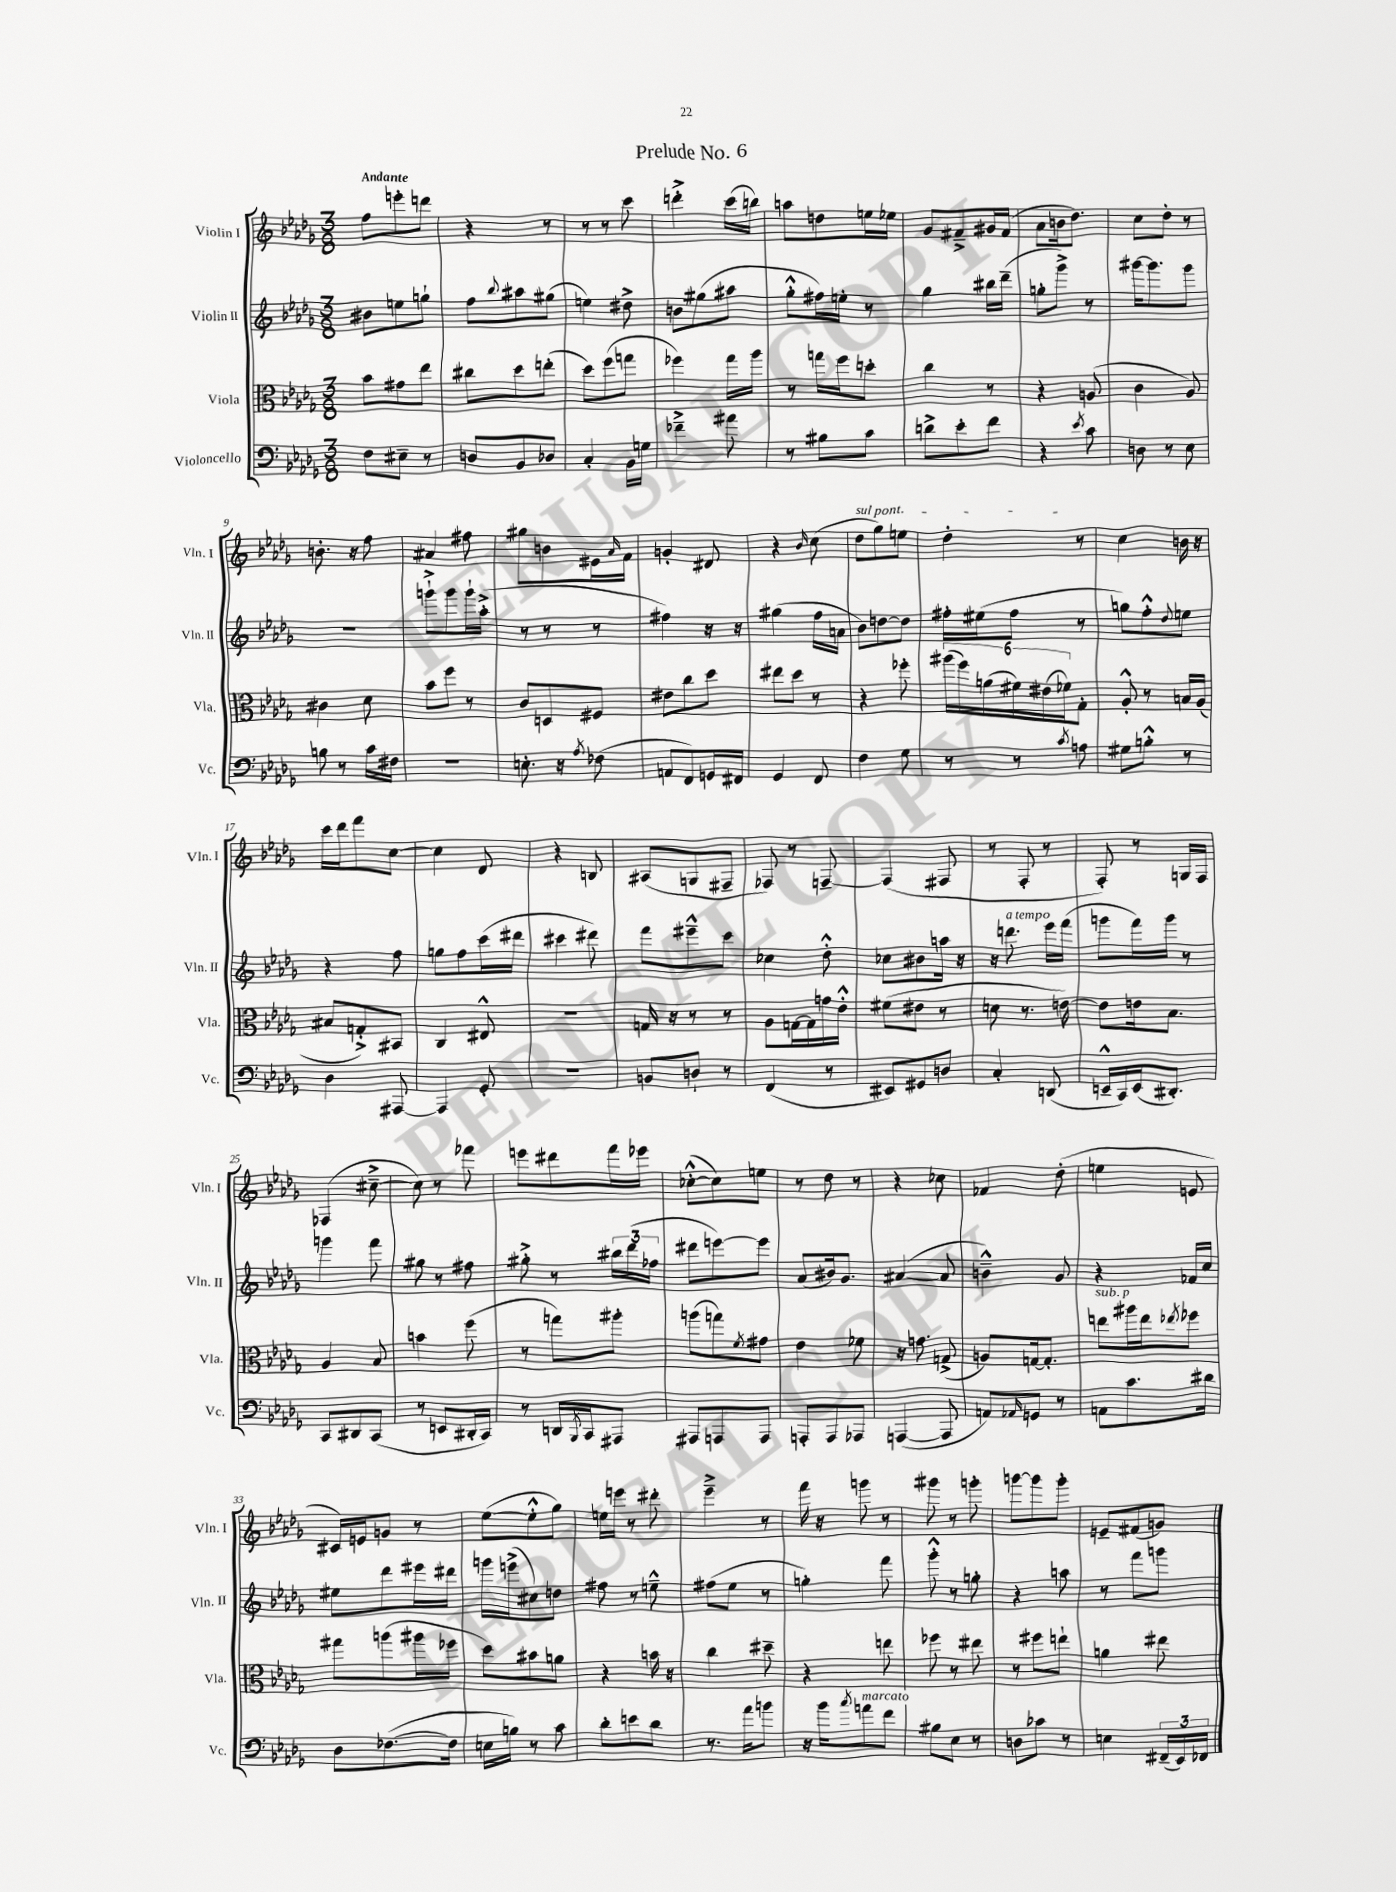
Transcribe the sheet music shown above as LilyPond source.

\header { title = "Prelude No. 6" }
<<
\new StaffGroup <<
\new Staff = "s0" \with { instrumentName = "Violin I" shortInstrumentName = "Vln. I" } {
    \clef treble \key des \major \numericTimeSignature \time 3/8 \tempo "Andante"
    f''8 e'''8-. d'''8 |
    r4 r8 |
    r8 r8 c'''8 |
    d'''4-.-> c'''16( b''16) |
    a''8 d''8 e''16 ees''16 |
    ges'8 fis'8---> gis'16 fis'16( |
    aes'8 b'16 des''8.) |
    c''8 des''8-. r8 |
    b'8.-. r16 f''8 |
    ais'4 fis''8 |
    gis''8 b'8 eis'16 \grace { aes'16 } f'16 |
    g'4-. dis'8 |
    r4 \grace { bes'16 } c''8( |
    \once \override TextSpanner.bound-details.left.text = \markup { \italic "sul pont." } des''8\startTextSpan ges''8) e''8 |
    des''4-.\stopTextSpan r8 |
    c''4 b'16 r16 |
    c'''16 des'''16 f'''8 c''8~ |
    c''4 des'8 |
    r4 b8 |
    ais8( g8 fis8-- |
    fes8) r8 f8~-- |
    f4( fis8 |
    r8 f8-. r8 |
    f8-.) r8 g16 f16 |
    fes4( cis''8~---> |
    cis''8) r8 fes'''8 |
    e'''8 dis'''8 f'''16 ees'''16 |
    ces''8~-.-^( ces''8) e''8 |
    r8 des''8 r8 |
    r4 ces''8 |
    fes'4 des''8-.( |
    e''4 e'8 |
    cis'16) e'16 g'8 r8 |
    ees''8~( ees''8-.-^ ges''8) |
    e''16 e'''16 r8 dis'''8-. |
    ees'''4---> r8 |
    f'''16 r16 g'''8 r8 |
    gis'''8 r8 g'''8-. |
    g'''8~ g'''8 g'''8-. |
    e'8-- fis'8( g'8) \bar "|." |
}
\new Staff = "s1" \with { instrumentName = "Violin II" shortInstrumentName = "Vln. II" } {
    \clef treble \key des \major \numericTimeSignature \time 3/8
    bis'8 e''8 g''8-! |
    f''8 \appoggiatura { bes''8 } ais''8 gis''8( |
    e''4) dis''8-> |
    b'8 gis''8( ais''8 |
    ges''8-.-^ fis''16) e''16-. r8 |
    ges''4 bis''16 des'''16--( |
    g''8-. ges'''8->) r8 |
    gis'''16~ gis'''8. gis'''8 |
    R4. |
    g'''8-!-> g'''8 g'''16-! aes''16-.->( |
    r8 r8 r8 |
    fis''4) r16 r16 |
    gis''4( f''16 a'16 |
    bes'8) d''8~ d''8 |
    fis''16-. eis''16( fis''8 r8 |
    g''8) f''8-.-^ \appoggiatura { des''8 } e''8 |
    r4 f''8 |
    g''8 f''8 c'''16( dis'''16 |
    cis'''4 dis'''8) |
    f'''8 eis'''8---^ c'''8 |
    ces''4 des''8-.-^ |
    ces''8 bis'8 a''16 r16 |
    r16 d'''8.^\markup { \italic "a tempo" } ees'''16 f'''16( |
    g'''8 f'''16) g'''16 r8 |
    g'''4 f'''8 |
    gis''8 r8 fis''8 |
    gis''8-.-> r8 \tuplet 3/2 { bis''16 des'''16( fes''16 } |
    dis'''8 e'''8~) e'''8 |
    aes'8( bis'16) ges'8. |
    ais'4~( ais'8 |
    b'4---^) ges'8 |
    r4 fes'16 c''16 |
    eis''8 des'''8 eis'''16 dis'''16 |
    g'''16 e'''16->( cis''8) d''8 |
    fis''8 r8 e''8---^ |
    fis''8( ees''8 r8 |
    g''4-.) f'''8 |
    ges'''8-.-^ r8 g''8-. |
    r4 a''8 |
    r8 f'''8 g'''8 \bar "|." |
}
\new Staff = "s2" \with { instrumentName = "Viola" shortInstrumentName = "Vla." } {
    \clef alto \key des \major \numericTimeSignature \time 3/8
    bes'8 gis'8 ees''8 |
    cis''8 des''8 e''8-.( |
    des''8) f''8( g''8 |
    fes''4) ges''16 aes''16 |
    r8 g''16 f''16 d''8-. |
    c''4 r8 |
    r4 a8( |
    c'4 aes8) |
    cis'4 des'8 |
    bes'8 f''8 r8 |
    c'8 d8 fis8 |
    eis'8 c''8 des''8 |
    eis''8 des''8 r8 |
    r4 fes''8-. |
    \tuplet 6/4 { ais''16( f''16) a'16( fis'16) eis'16( fes'16) } ges8-. |
    aes8-.-^ r8 b16 aes16( |
    bis8 g8-.->) bis,8 |
    c4 eis8-^ |
    R4. |
    g16 r16 r8 r8 |
    aes8 g16~ g16 g'16 ees'16-.-^ |
    fis'8( eis'8 r8 |
    d'8 r8. e'16~) |
    e'8 e'16 bes8. |
    aes4 bes8 |
    b'4 f''8( |
    r8 g''8) ais''8-. |
    a''8( g''8) \acciaccatura { f'8 } gis'8 |
    ees'4 fes'8 |
    r16 g'8. g8->( |
    a8) g16~ g8.-. |
    e''8^\markup { \italic "sub. p" } ais''16 e''16 \acciaccatura { ees''8 } fes''8 |
    gis''8 a''8( ais''16 fes''16 |
    des''8) bis'8 a'8 |
    r4 b'16 r16 |
    c''4 dis''8-- |
    r4 e''8 |
    fes''8 r8 eis''8 |
    r8 fis''8 e''8-! |
    a'4 eis''8 \bar "|." |
}
\new Staff = "s3" \with { instrumentName = "Violoncello" shortInstrumentName = "Vc." } {
    \clef bass \key des \major \numericTimeSignature \time 3/8
    f8 eis8-- r8 |
    d8 bes,8 des8 |
    c4-. bes,16 g16 |
    fes'4---> ais'8 |
    r8 bis8 c'8 |
    d'8-> ees'8-. f'8 |
    r4 \acciaccatura { ees'8 } c'8 |
    d8 r8 ees8 |
    b8 r8 c'16 fis16 |
    R4. |
    e8.-. r16 \acciaccatura { aes8 } fes8( |
    a,8 f,8) g,16 fis,16 |
    ges,4 f,8 |
    f4 ges8 |
    r8 r8 \acciaccatura { c'8 } a8 |
    gis8 b8-.-^ r8 |
    des4 ais,,8~ |
    ais,,4 ges,8-. |
    R4. |
    b,8 d8-! r8 |
    f,4( r8 |
    eis,8) gis,8 d8 |
    c4-. d,8( |
    e,16---^ c,16) e,16( dis,8.-.) |
    c,8 dis,8 c,8( |
    r8 e,8 dis,16-. c,16) |
    r8 d,16 \acciaccatura { bes,,8 } c,16 ais,,8 |
    ais,,8 a,,8 a,,8 |
    a,,8-. a,,8 aes,,8 |
    a,,4~( a,,8 |
    a,8) \grace { aes,16 } g,8 r8 |
    a,8 c'8. dis'16 |
    des8 fes8.~( fes16 |
    e16 b16) r8 c'8 |
    des'8-. e'8 des'8 |
    r8. aes'16 b'8 |
    r16 bes'16 \acciaccatura { c''8 } a'8^\markup { \italic "marcato" } f'8 |
    bis8 ees8 r8 |
    d8 ces'8 r8 |
    e4 \tuplet 3/2 { fis,16--( ees,16) fes,16 } \bar "|." |
}
>>
>>
